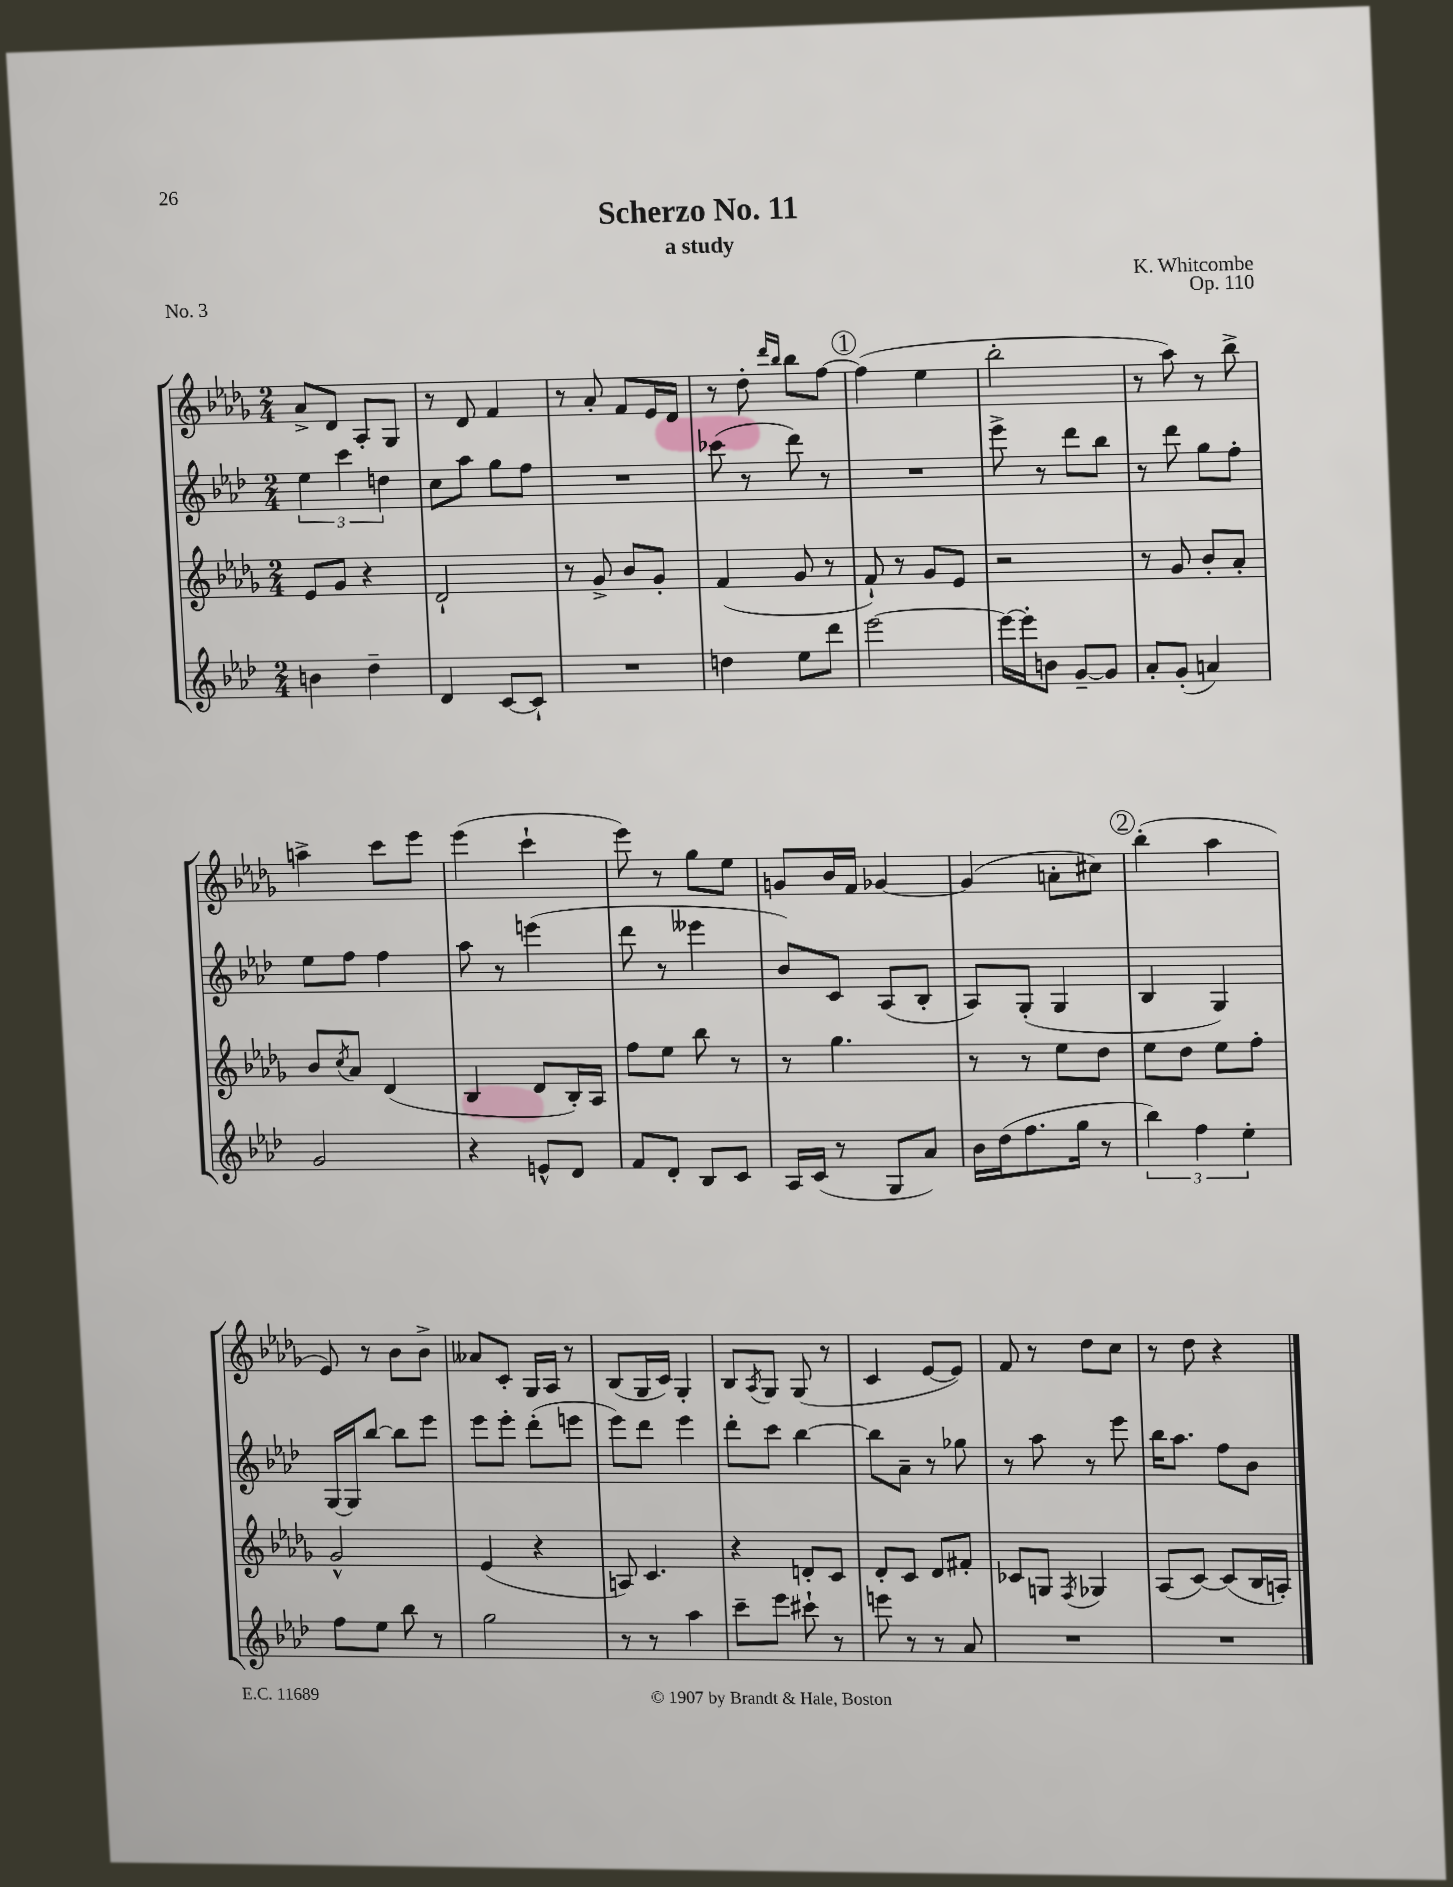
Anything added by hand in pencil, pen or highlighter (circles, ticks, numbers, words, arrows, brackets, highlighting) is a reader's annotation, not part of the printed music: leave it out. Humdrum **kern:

**kern	**kern	**kern	**kern
*staff4	*staff3	*staff2	*staff1
*clefG2	*clefG2	*clefG2	*clefG2
*k[b-e-a-d-]	*k[b-e-a-d-g-]	*k[b-e-a-d-]	*k[b-e-a-d-g-]
*M2/4	*M2/4	*M2/4	*M2/4
4b\	8e-/L	6ee-\	8a-^/L
.	8g-/J	.	8d-/J
.	.	6ccc\	.
4dd-~\	4r	.	8A-'/L
.	.	6dd\	.
.	.	.	8G-/J
=	=	=	=
4d-/	2d-`/	8cc\L	8r
.	.	8aa-\J	8d-/
[8c/L	.	8gg\L	4f/
8c`/]J	.	8ff\J	.
=	=	=	=
2r	8r	2r	8r
.	8g-^/	.	8a-'/
.	8b-/L	.	8f/L
.	8g-'/J	.	16e-/L
.	.	.	16d-/JJ
=	=	=	=
4dd\	(4f/	(8ccc-\	8r
.	.	8r	8dd-'\
.	.	.	16qqddd-/LL
.	.	.	16qqbb-/JJ
8ee-\L	8g-/	8ddd-\)	8bb-\L
8ddd-\J	8r	8r	[8ff\J
=	=	=	=
[2eee-\	8f`/)	2r	(4ff\]
.	8r	.	.
.	8g-/L	.	4ee-\
.	8e-/J	.	.
=	=	=	=
16eee-\_LL	2r	8eee-^\	2bb-'\
16eee-'\]J	.	.	.
8b\J	.	8r	.
[8g~/L	.	8ddd-\L	.
8g/]J	.	8bb-\J	.
=	=	=	=
8a-'/L	8r	8r	8r
(8g'/J	8g-/	8ddd-\	8aa-\)
4a/)	8b-'/L	8gg\L	8r
.	8a-'/J	8ff'\J	8bb-^\
=	=	=	=
2g/	8b-/L	8ee-\L	4aa^\
.	8qcc/	.	.
.	8a-/J	8ff\J	.
.	(4d-/	4ff\	8ccc\L
.	.	.	8eee-\J
=	=	=	=
4r	4B-/	8aa-\	(4eee-\
.	.	8r	.
8e^^/L	8d-/L	(4eee\	4ccc`\
8d-/J	16B-'/L)	.	.
.	16A-/JJ	.	.
=	=	=	=
8f/L	8ff\L	8ddd-\	8eee-\)
8d-'/J	8ee-\J	8r	8r
8B-/L	8bb-\	4eee--\	8gg-\L
8c/J	8r	.	8ee-\J
=	=	=	=
16A-/LL	8r	8b-/L)	8g/L
(16c/JJ	.	.	.
8r	4.gg-\	8c/J	16b-/L
.	.	.	16f/JJ
8G/L	.	(8A-/L	[4g-/
8a-/J)	.	8B-'/J	.
=	=	=	=
16b-\LL	8r	8A-/L)	(4g-/]
(16dd-\J	.	.	.
8.ff\	8r	(8G'/J	.
.	8ee-\L	4G/	8a'\L
16gg\Jk	.	.	.
8r	8dd-\J	.	8cc#\J)
=	=	=	=
6bb-\)	8ee-\L	4B-/	(4bb-'\
.	8dd-\J	.	.
6ff\	.	.	.
.	8ee-\L	4G/)	4aa-\
6ee-'\	.	.	.
.	8ff'\J	.	.
=	=	=	=
8ff\L	2g-^^/	[16G/LL	8e-/)
.	.	16G/]J	.
8ee-\J	.	[8bb-/J	8r
8bb-\	.	8bb-\]L	8b-\L
8r	.	8eee-\J	8b-^\J
=	=	=	=
2gg\	(4e-/	8eee-\L	8a--/L
.	.	8eee-'\J	8c'/J
.	4r	(8ddd-'\L	16G-/LL
.	.	.	16A-/JJ
.	.	8eee\J	8r
=	=	=	=
8r	8A/)	8eee-\L)	(8B-/L
8r	4.c/	8ddd-\J	16G-/L
.	.	.	16c/JJ)
4aa-\	.	4eee-\	4G-'/
=	=	=	=
8ccc~\L	4r	8ddd-'\L	8B-/L
.	.	.	8qA-/
8eee-\J	.	8ccc\J	8G-/J
8ccc#`\	8d'/L	[4bb-\	(8G-/
8r	8c/J	.	8r
=	=	=	=
8eee\	8d-'/L	8bb-\]L	4c/
8r	8c/J	8a-~\J	.
8r	8d-/L	8r	[8e-/L
8a-/	8f#'/J	8gg-\	8e-/]J)
=	=	=	=
2r	8c-/L	8r	8f/
.	8G/J	8aa-\	8r
.	8qF/	.	.
.	4G-/	8r	8dd-\L
.	.	8eee-\	8cc\J
=	=	=	=
2r	(8A-/L	16bb-\LK	8r
.	.	8.aa-\J	.
.	[8c/J)	.	8dd-\
.	(8c/]L	8ff\L	4r
.	16B-/L	8b-\J	.
.	16A'/JJ)	.	.
==	==	==	==
*-	*-	*-	*-
